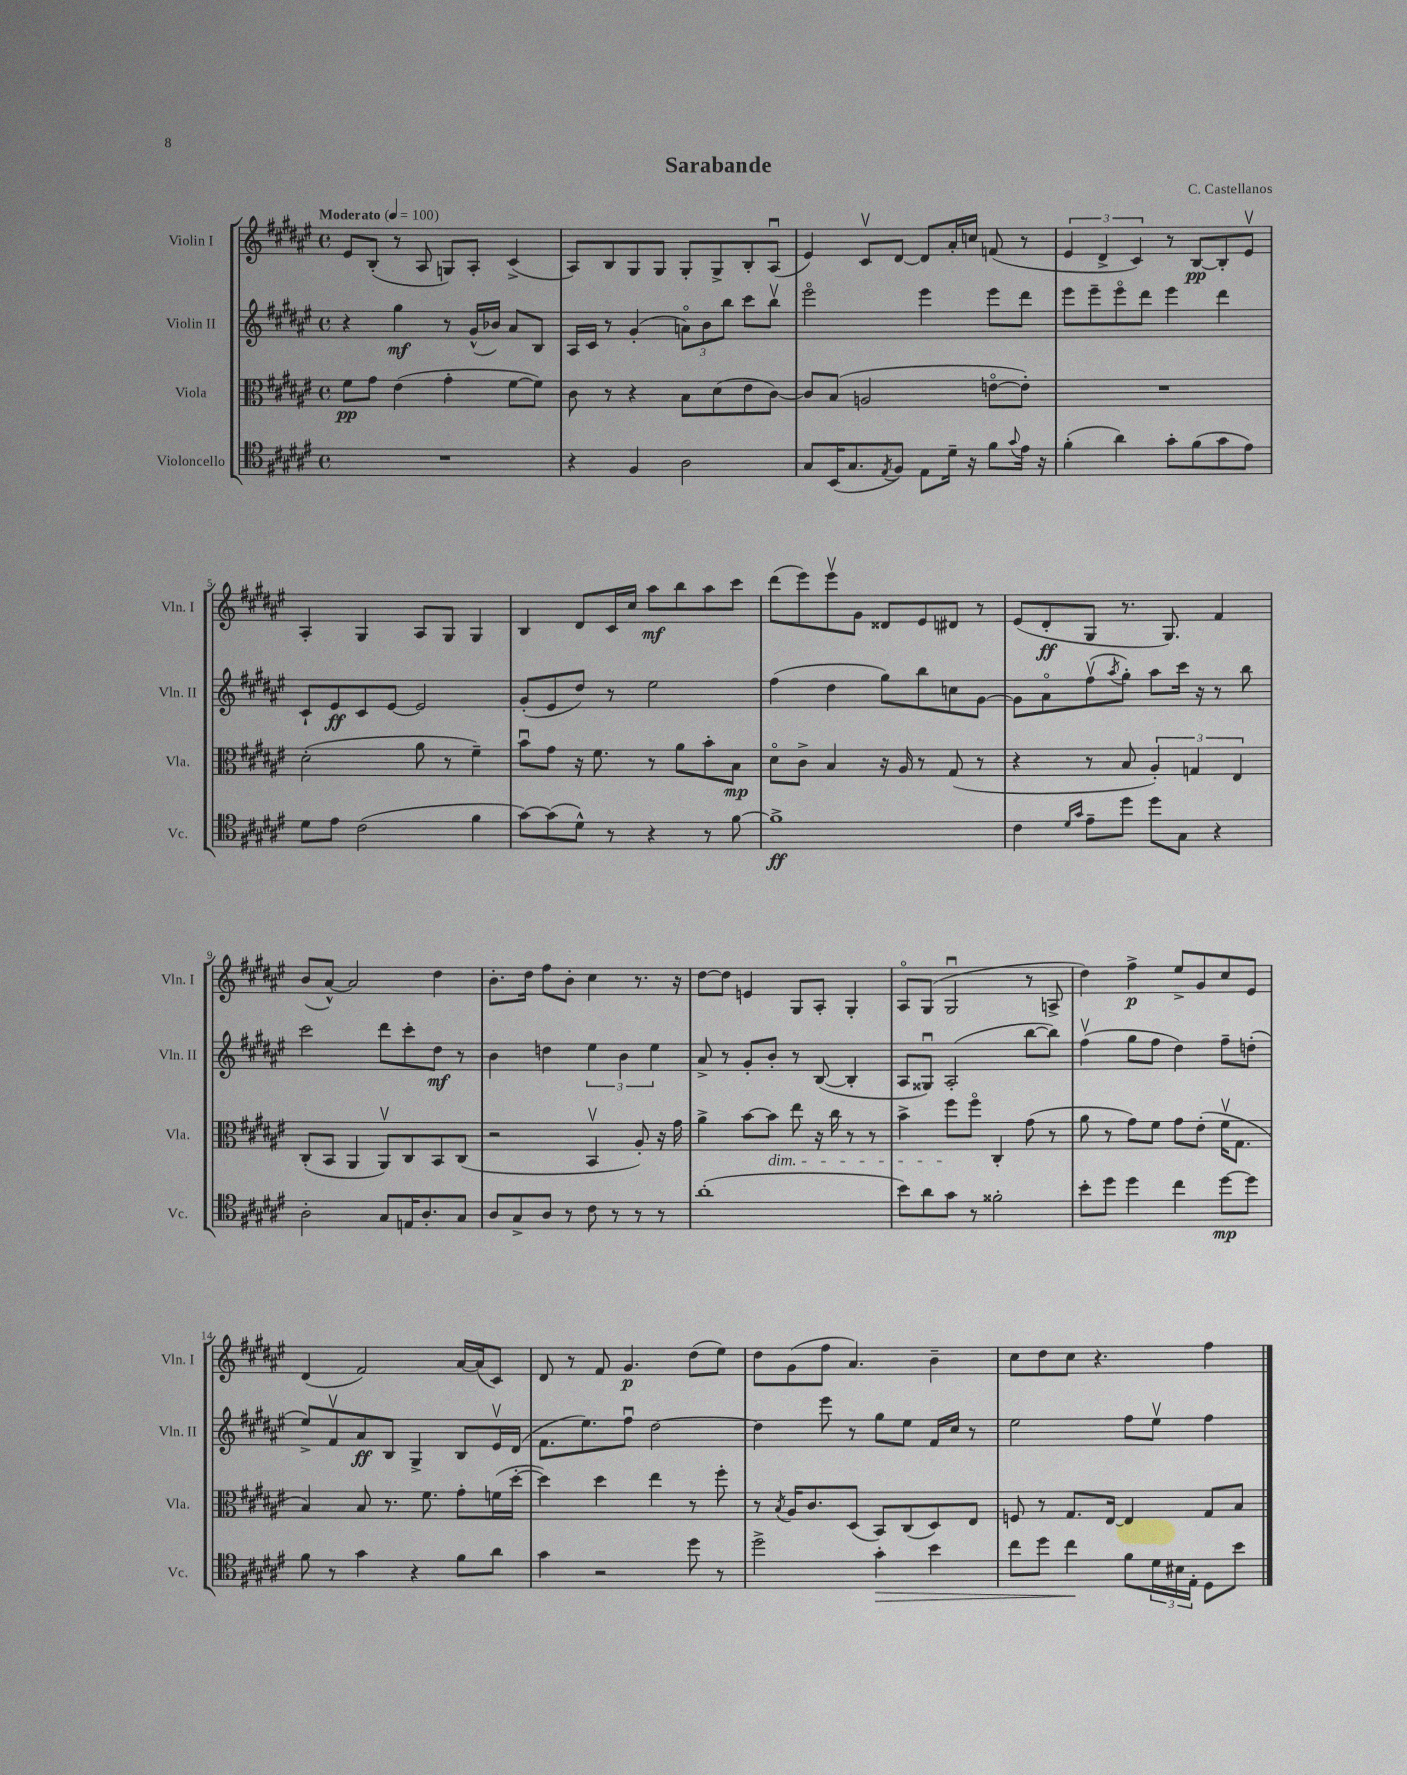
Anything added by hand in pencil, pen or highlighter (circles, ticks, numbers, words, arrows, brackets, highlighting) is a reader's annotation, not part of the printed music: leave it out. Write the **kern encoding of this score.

**kern	**kern	**kern	**kern
*staff4	*staff3	*staff2	*staff1
*clefC4	*clefC3	*clefG2	*clefG2
*k[f#c#g#d#a#e#]	*k[f#c#g#d#a#e#]	*k[f#c#g#d#a#e#]	*k[f#c#g#d#a#e#]
*M4/4	*M4/4	*M4/4	*M4/4
*met(c)	*met(c)	*met(c)	*met(c)
*MM100	*MM100	*MM100	*MM100
1r	8f#	4r	8e#
.	8g#	.	(8B'
.	(4e#	4gg#	8r
.	.	.	8A#
.	4g#'	8r	8G)
.	.	(16g#^^	8A#'
.	.	16b-)	.
.	[8f#	8a#	(4c#^
.	8f#])	8B	.
=	=	=	=
4r	8c#	16A#	8A#)
.	.	16c#	.
.	8r	8r	8B
4F#	4r	(4g#'	8G#
.	.	.	8G#
2A#	8B	12ao)	8G#'
.	.	12b	.
.	(8d#	.	8G#^
.	.	12bb	.
.	8e#	8ccc#	8B'
.	[8c#)	8bbv	(8A#u
=	=	=	=
8G#	8c#]	2eee#o	4e#)
(16BB	(8B	.	.
8.G#	.	.	.
.	2A	.	8c#v
8qE#	.	.	.
8F#)	.	.	[8d#
8E#	.	4eee#	8d#]
16d#~	.	.	16a#'
16r	.	.	16cc
8f#	[8eo	8eee#	(8f
8qqg#	.	.	.
16e#	8e'])	8ddd#	8r
16r	.	.	.
=	=	=	=
(4f#'	1r	8eee#	6e#
.	.	8eee#~	.
.	.	.	6d#^
4a#)	.	8eee#o	.
.	.	.	6c#)
.	.	8ddd#	.
8g#'	.	4eee#	8r
(8f#	.	.	[8B
8g#	.	4ddd#	8B']
8e#)	.	.	8e#v
=	=	=	=
8d#	(2d#'	8c#`	4A#'
8e#	.	8e#	.
(2c#	.	8c#	4G#
.	.	[8e#	.
.	8a#	2e#]	8A#
.	8r	.	8G#
4f#	4f#~)	.	4G#
=	=	=	=
[8g#)	8bu	(8g#'	4B
(8g#]	8g#	8e#	.
8d#^^)	16r	8dd#)	8d#
.	8.f#	.	.
8r	.	8r	16c#
.	.	.	16cc#
4r	8r	2ee#	8aa#
.	8a#	.	8bb
8r	8b'	.	8aa#
[8f#	8B	.	8ccc#
=	=	=	=
1f#^]	8d#o	(4ff#	(8ddd#
.	8c#^	.	8eee#)
.	4B	4dd#	8eee#v
.	.	.	8g#
.	16r	8gg#)	8d##
.	16A#	.	.
.	8r	8bb	8e#
.	(8G#	8cc	8d#
.	8r	[8g#	8r
=	=	=	=
4c#	4r	8g#]	(8e#
.	.	8a#o	8d#'
16qqd#	.	.	.
16qqg#	.	.	.
8e#~	8r	(8ff#v	8G#
.	.	8qaa#	.
8dd#	8B	8gg#')	8.r
8dd#	6A#')	8aa#	.
.	.	.	8.G#)
8G#	.	16ccc#	.
.	6G	.	.
.	.	16r	.
4r	.	8r	4f#
.	6E#	.	.
.	.	8bb	.
=	=	=	=
2A#'	(8C#'	2ccc#	(8b
.	8BB	.	[8a#^^)
.	4AA#	.	2a#]
8G#	8AA#v)	8ddd#	.
16E	8C#	8ccc#'	.
8.A#'	.	.	.
.	8BB	8dd#	4dd#
8G#	(8C#	8r	.
=	=	=	=
8A#	2r	4b	8.b'
8G#^	.	.	.
.	.	.	16dd#
8A#	.	4dd	8ff#
8r	.	.	8b'
8c#	4BBv	6ee#	4cc#
8r	.	.	.
.	.	6b	.
8r	8A#')	.	8.r
.	.	6ee#	.
8r	16r	.	.
.	16g#	.	16r
=	=	=	=
(1a#'	4a#^	8a#^	[8dd#
.	.	8r	8dd#]
.	[8b	8g#'	4e
.	8b]	8b'	.
.	8ee#	8r	8G#
.	16r	([8B	8A#'
.	16cc#	.	.
.	8r	4B']	4G#'
.	8r	.	.
=	=	=	=
8b)	4b^	8A#	8A#o
8a#	.	8G##u)	(8G#
8g#	8ff#	(2A#'	2G#u
8r	8ff#o	.	.
2f##'	4C#'	.	.
.	(8g#	[8bb	8r
.	8r	8bb])	8A^
=	=	=	=
8b'	8a#	(4ff#v	4dd#)
8dd#	8r	.	.
4dd#	8g#)	8gg#	4ff#^
.	8f#	8ff#	.
4cc#	8g#	4dd#)	8ee#^
.	(8e#'	.	8g#
[8dd#	16f#v	8ff#~	8cc#
.	8.G#	.	.
8dd#]	.	(8dd'	8e#
=	=	=	=
8f#	4B)	8ee#^)	(4d#
8r	.	8f#v	.
4g#	8B	8a#	2f#)
.	8.r	8B	.
4r	.	4G#^	.
.	8.f#	.	.
8f#	8g#'	8B	[16a#
.	.	.	(16a#]
8a#	(16f	16e#v	8c#)
.	[16dd#'	(16d#	.
=	=	=	=
4g#	4dd#])	8.f#	8d#
.	.	.	8r
.	.	8.ee#)	.
2r	4dd#	.	8f#
.	.	8ff#u	4.g#
.	4ee#	[2dd#	.
8dd#	8r	.	(8dd#
8r	8ff#'	.	8ee#)
=	=	=	=
2dd#^	8r	4dd#]	8dd#
.	8qB	.	.
.	16A#	.	(8g#
.	8.c#	.	.
.	.	8eee#	8ff#
.	(8D#	8r	4.a#)
4g#'	8BB)	8gg#	.
.	(8C#	8ee#	.
4b	8D#)	16f#	4b~
.	.	16cc#	.
.	8E#	8r	.
=	=	=	=
8cc#	8F	2ee#	8cc#
8dd#	8r	.	8dd#
4cc#	8.G#	.	8cc#
.	.	.	4.r
.	[16E#	.	.
8f#	4E#]	8ff#	.
24d#	.	8ee#v	.
24B#	.	.	.
24E#'	.	.	.
8D#	8G#	4ff#	4ff#
8b	8B	.	.
==	==	==	==
*-	*-	*-	*-
